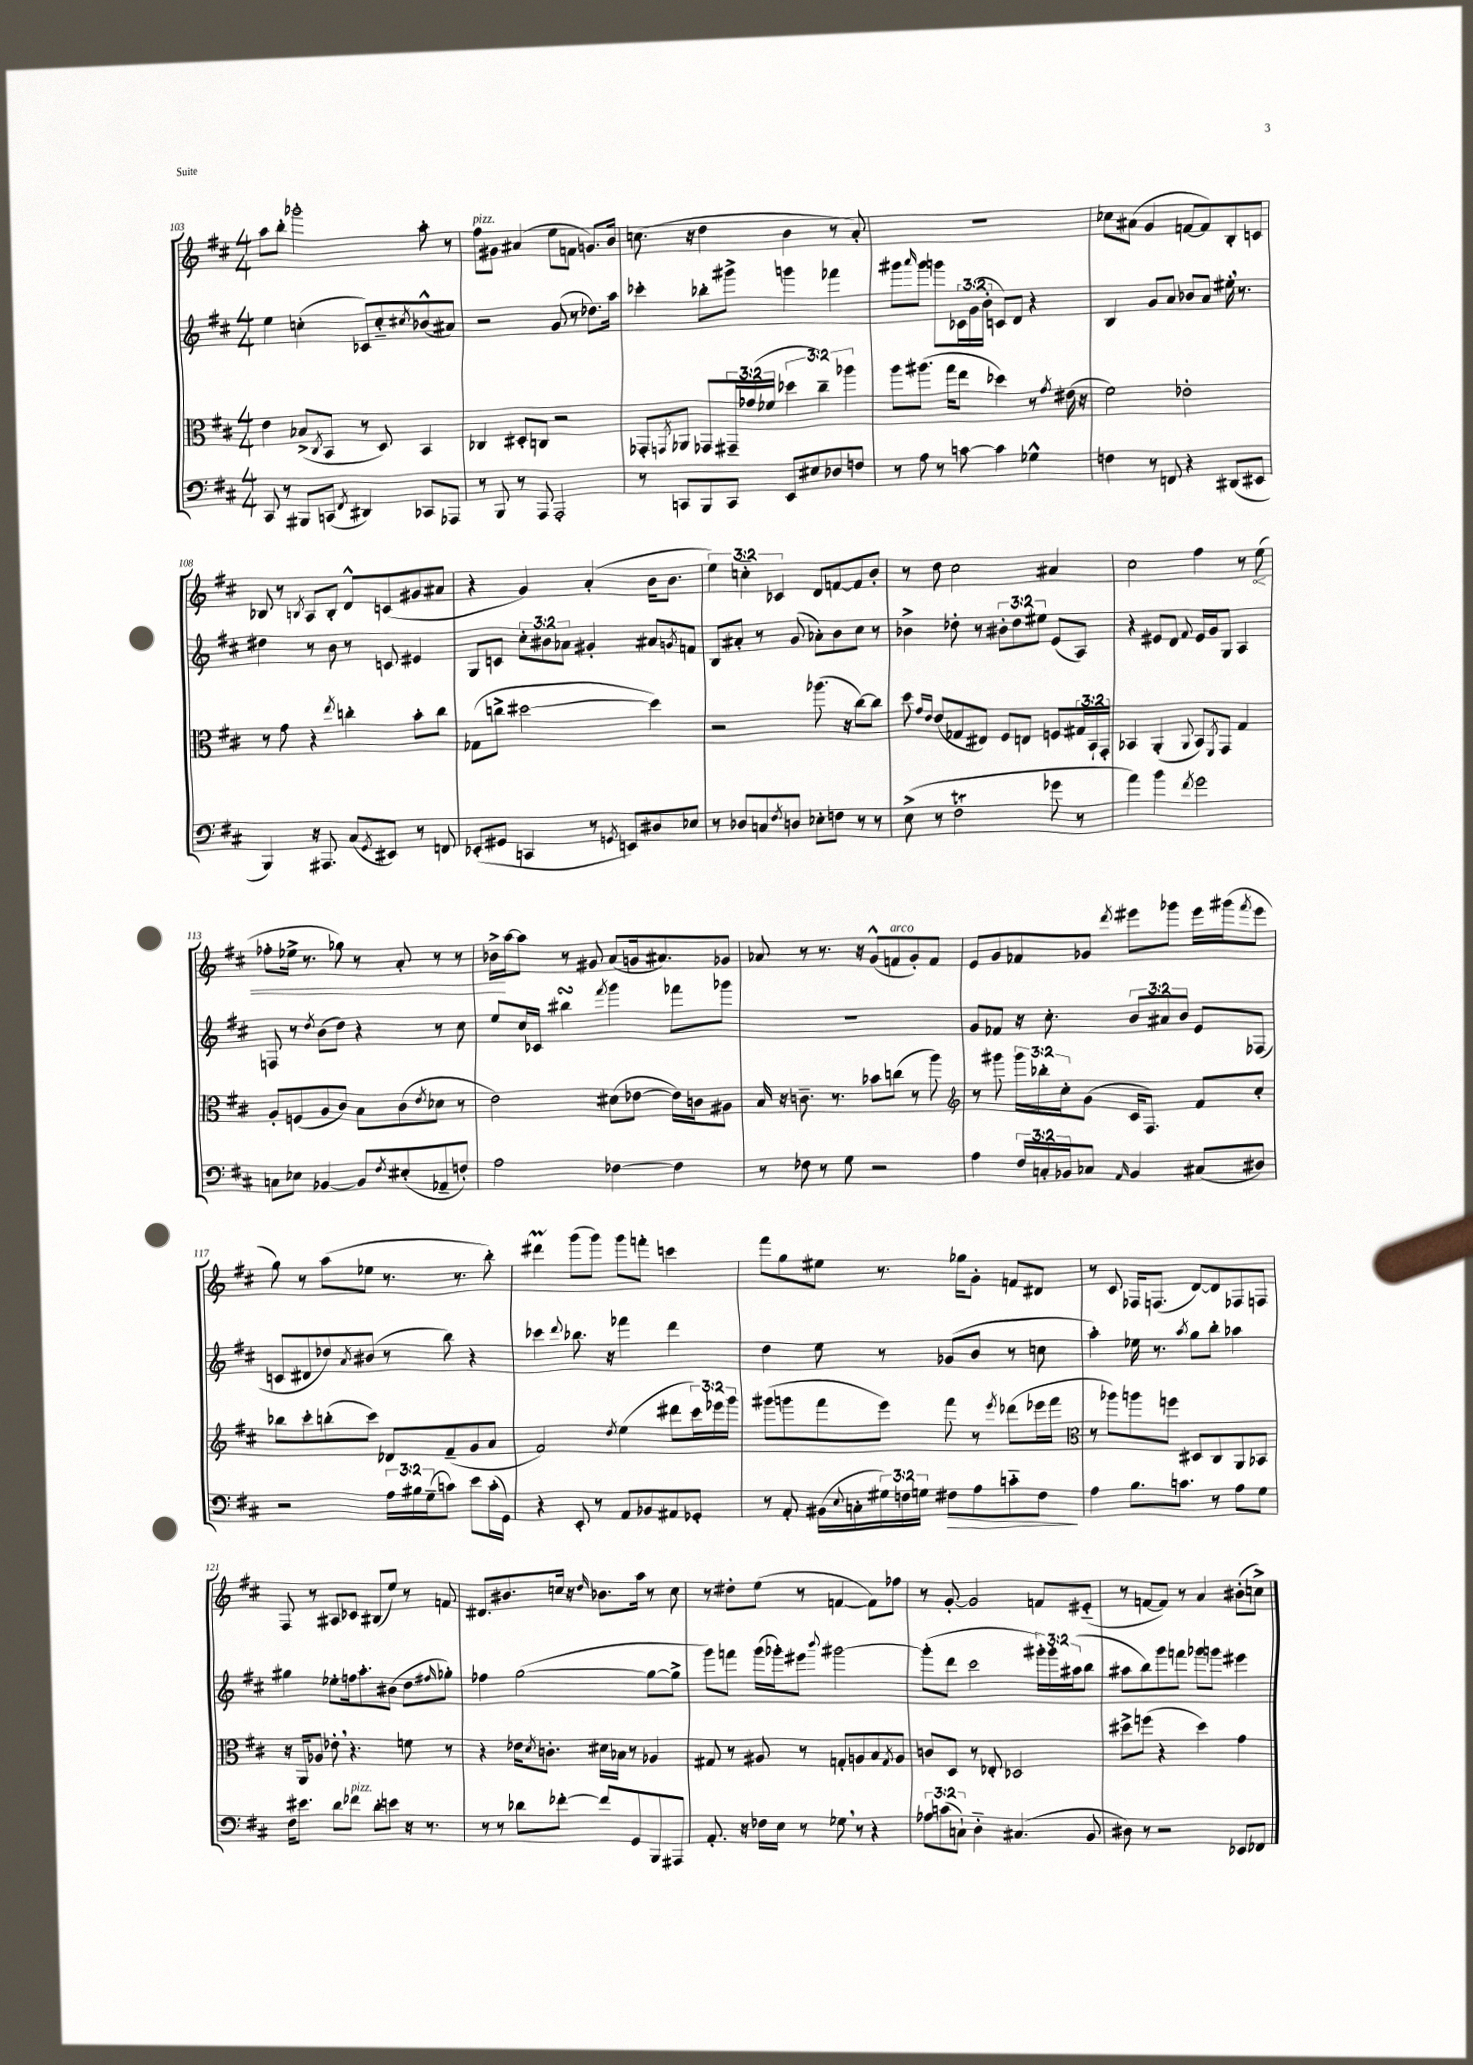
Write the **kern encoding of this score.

**kern	**kern	**kern	**kern
*staff4	*staff3	*staff2	*staff1
*clefF4	*clefC3	*clefG2	*clefG2
*k[f#c#]	*k[f#c#]	*k[f#c#]	*k[f#c#]
*M4/4	*M4/4	*M4/4	*M4/4
8CC#	4e	4ee	8aa
8r	.	.	8bb'
8BBB#	(8B-^	(4cc'	2ggg-'
.	8qC#	.	.
(8CC	8BB	.	.
8qFF#	.	.	.
4DD#)	8r	8c-)	.
.	8D)	8cc'~	.
.	.	8qcc#	.
8CC-	4BB	(8b-^^	8aa'
8AAA-	.	8a#)	8r
=	=	=	=
8r	4C-	2r	8ff#
8BBB	.	.	8g#
8r	8D#'	.	(4a#
8AAA	8C	.	.
2AAA'	2r	(8g	8ee
.	.	8r	8f
.	.	8.dd-)	8.g)
.	.	16aa	16b
=	=	=	=
8r	8GG-'	4ccc-'	(8.cc
.	8qGG	.	.
8CC	8AA-	.	.
.	.	.	16r
8BBB	8GG-	8bb-'	4dd
8CC	24GG#~	8ggg#^	.
.	(24g-	.	.
.	24f-	.	.
8EE	6dd-	4ggg	4b
8E#	.	.	.
.	6cc#~)	.	.
8D-	.	4fff-	8r
.	6aa-	.	.
8F	.	.	8a')
=	=	=	=
8r	8aa	8ggg#	1r
.	.	16qqaaa	.
8A	(8.aa#	8ggg#	.
8r	.	8ggg	.
.	16gg	.	.
[8c	8ee	24c-	.
.	.	(24g	.
.	.	24b'	.
4c]	4dd-)	8c)	.
.	.	8d	.
4G-^^	8r	4r	.
.	8qg	.	.
.	(16e#	.	.
.	16r	.	.
=	=	=	=
4F	2f#)	4B	8cc-
.	.	.	(8a#
8r	.	8g	4g
8FF	.	8a	.
4r	2e-'	8b-	[8f
.	.	8a	8f])
(8DD#	.	16ee#'	8B'
.	.	8.r	.
8EE#	.	.	8c
=	=	=	=
4BBB)	8r	4dd#	8B-
.	8g	.	8r
.	.	.	8qB
16r	4r	8r	8A
8.AAA#	.	.	.
.	.	8b	8B'
.	8qee	.	.
(8C#	4cc'	8r	8d^^
8qGG	.	.	.
8EE#)	.	8c	(8c
8r	8b'	4e#	8g#
8FF	8cc	.	8a#
=	=	=	=
(8EE-'	(8G-	8G	4r
8GG#	8cc^	8c	.
4CC	[2dd#	12cc#'	4g)
.	.	12b#	.
.	.	12a-	.
8r	.	4g#'	(4a'
8qGG	.	.	.
8EE)	.	.	.
8D#	4dd#])	8a#	16b
.	.	.	8.b
.	.	8qg	.
8E-	.	8f	.
=	=	=	=
8r	2r	8B	6ee)
8D-	.	8a#'	.
.	.	.	6cc'~
8C	.	8r	.
.	.	.	6c-
8qF#	.	.	.
8D	.	(8g	.
8E-'	(8.aa-	8a-')	8d
8F	.	8b	[8f
.	16r	.	.
8r	[8cc#)	8cc#	8f]
8r	8cc#]	8r	8b'
=	=	=	=
(8E^	8dd	4b-^	8r
.	16qqg	.	.
.	16qqe	.	.
8r	(8e	.	8dd
2F#	8G-	8dd-'	2cc#
.	8E#)	8r	.
.	8F#	12b#'	.
.	.	12dd-	.
.	8E	.	.
.	.	12ee#	.
8g-	8F	(8e	4a#
8r	24G#	8A)	.
.	24BB`	.	.
.	24GG'	.	.
=	=	=	=
4a)	4BB-	4r	2cc#
4b	(4AA'	8e#	.
.	.	8d	.
8qf#	8qqAA	8qqf#	.
2g	8BB-)	16e#	4ff#
.	.	16g	.
.	8qFF#	.	.
.	8GG	8G	.
.	4G	4A	8r
.	.	.	(8ee
=	=	=	=
8C	8A'	8F	8ff-'
8E-	(8F	8r	16ee-^
.	.	.	8.r
.	.	8qdd	.
[4BB-	8A	(8b	.
.	8c#)	8dd)	8gg-)
8BB-]	8B	4r	8r
8qF#	.	.	.
(8E#'	(8c#	.	8a'
.	8qe	.	.
8AA-~	8d-	8r	8r
8F')	8r	8cc#	8r
=	=	=	=
2A	2e)	8ee	16b-^
.	.	.	[16aa
.	.	16cc#	8aa]
.	.	16c-	.
.	.	4bb#	8r
.	.	.	8g#
.	.	8qfff#	.
[4F-	(8d#	4ggg	(8a
.	[8e-	.	16g
.	.	.	8.a#)
4F-]	16e-])	8fff-	.
.	16c	.	.
.	8A#	8ggg-	8g-
=	=	=	=
8r	16B	1r	8a-
.	16r	.	.
8F-	8.c~	.	8r
8r	.	.	8.r
.	8.r	.	.
8G	.	.	.
.	.	.	16r
2r	8b-	.	(8g^^
.	(8cc	.	8f
.	8r	.	8g')
.	8aa)	.	8f
=	=	=	=
*	*clefG2	*	*
4A	8r	8g	8e
.	8ggg#	8f-	8g
24F#	24ggg#	16r	8f-
24C'	24bb-'	.	.
.	.	8.cc#'	.
24BB-	24cc#'	.	.
8C-	(8g	.	8g-
16qqAA	.	.	8qddd
4BB-	16c#	12b	8eee#
.	8.F#)	.	.
.	.	12a#	.
.	.	.	8ggg-
.	.	12b	.
(8C#	8f#	8e	16eee#
.	.	.	(16ggg#
.	.	.	8qfff#
8D#)	8cc#'	(8F-	8eee#
=	=	=	=
2r	8bb-	8c	8gg)
.	8ccc#'	8d#	8r
.	(8bb'	8dd-)	(8aa
.	.	8qa	.
.	8ccc#)	(8b#	8ee-
24A	8d-	8r	8.r
24B#	.	.	.
(24G~	.	.	.
8c)	(8f#~	8bb)	.
.	.	.	8.r
8e	8g	4r	.
(16c'	8a	.	8bb')
16GG)	.	.	.
=	=	=	=
4r	2f#)	4ccc-	4ddd#
.	.	8qqddd	.
8EE'	.	8.bb-	(8ggg
8r	.	.	8ggg)
.	.	16r	.
.	8qdd	.	.
8AA	(4ee	4fff-	8ggg
8BB-	.	.	8fff'
8AA#	8ddd#	4ddd	4ccc
8GG-'	24ccc#)	.	.
.	24eee-	.	.
.	24ggg	.	.
=	=	=	=
8r	(8ggg#	4dd	8fff#
8AA'	8ggg	.	8gg
(16BB#	8fff#	8ee	8ee#
8qqE	.	.	.
16C'	.	.	.
24G#)	8eee)	8r	8.r
24F	.	.	.
24G	.	.	.
8F#	8fff#	(8g-	.
.	.	.	16gg-
8A	8r	8b	8g'
.	8qeee	.	.
8c'~	(8ddd-	8r	8f
8F#	16eee-	8cc	8d#
.	16fff#	.	.
=	=	=	=
*	*clefC3	*	*
4A	8r	4aa')	8r
.	8aa-)	.	8c#
8.B	8aa	16ee-	16F-
.	.	8.r	(8.F
.	8ff	.	.
8.c	.	.	.
.	.	8qaa	.
.	8D#	8gg	[8d)
8r	8C#	8bb'	8d]
8A	8AA	4aa-	8F-
8G	8BB-	.	8F
=	=	=	=
16F#	16r	4gg#	8F#
8.e#	16AA	.	.
.	8A-	.	8r
8d	8e-'	8ee-'	8A#
8f-	4.r	16ff	8c-
.	.	8.aa'	.
8d'	.	.	(8B#
8e	.	(8b#	8ee)
16r	8f	8dd	8r
8.r	.	.	.
.	.	16qqff#	.
.	8r	8gg-')	8f
=	=	=	=
8r	4r	4ff-	8.d#
8r	.	.	.
.	.	.	8.b#
8d-	16e-	([2gg	.
.	8qd	.	.
.	8.c'	.	.
[8f-'	.	.	16cc
.	.	.	16r
.	.	.	16qqdd
8f-]	16d#	.	8.b-
.	16B-	.	.
8GG	8r	.	.
.	.	.	16aa
8BBB	4A-	8gg_	8r
8AAA#	.	8gg^]	8cc
=	=	=	=
8.AA'	8G#	8ggg)	8r
.	8r	8fff	8dd#'
16r	.	.	.
16F-	8A#	(16ggg	(8ee
16E	.	16ggg-')	.
8r	8r	8eee#	8r
.	.	8qqbbb	.
8G-	8G'	[2ggg#	[4f
8r	8A	.	.
4r	8B	.	8f])
.	8qG	.	.
.	8A	.	8ff-
=	=	=	=
12A-	8c	(8ggg#']	8r
(12c	.	.	.
.	8D	8ddd	[8g'
12C`)	.	.	.
4D'~	8r	2ccc#	2g]
.	8E-'	.	.
(4.C#	2D-	.	.
.	.	24ggg#')	8f
.	.	24ggg#'	.
.	.	(24aa#	.
8BB	.	8bb	(8e#'~
=	=	=	=
8D#)	8dd#^	8aa#	8r
8r	(8ff	8bb)	[8f
2r	4r	8ggg	8f])
.	.	8fff	8r
.	4dd#)	8ggg-	4a
.	.	8ggg	.
8EE-	4g	4eee#	(8b#'
8FF-	.	.	8cc^)
==	==	==	==
*-	*-	*-	*-
